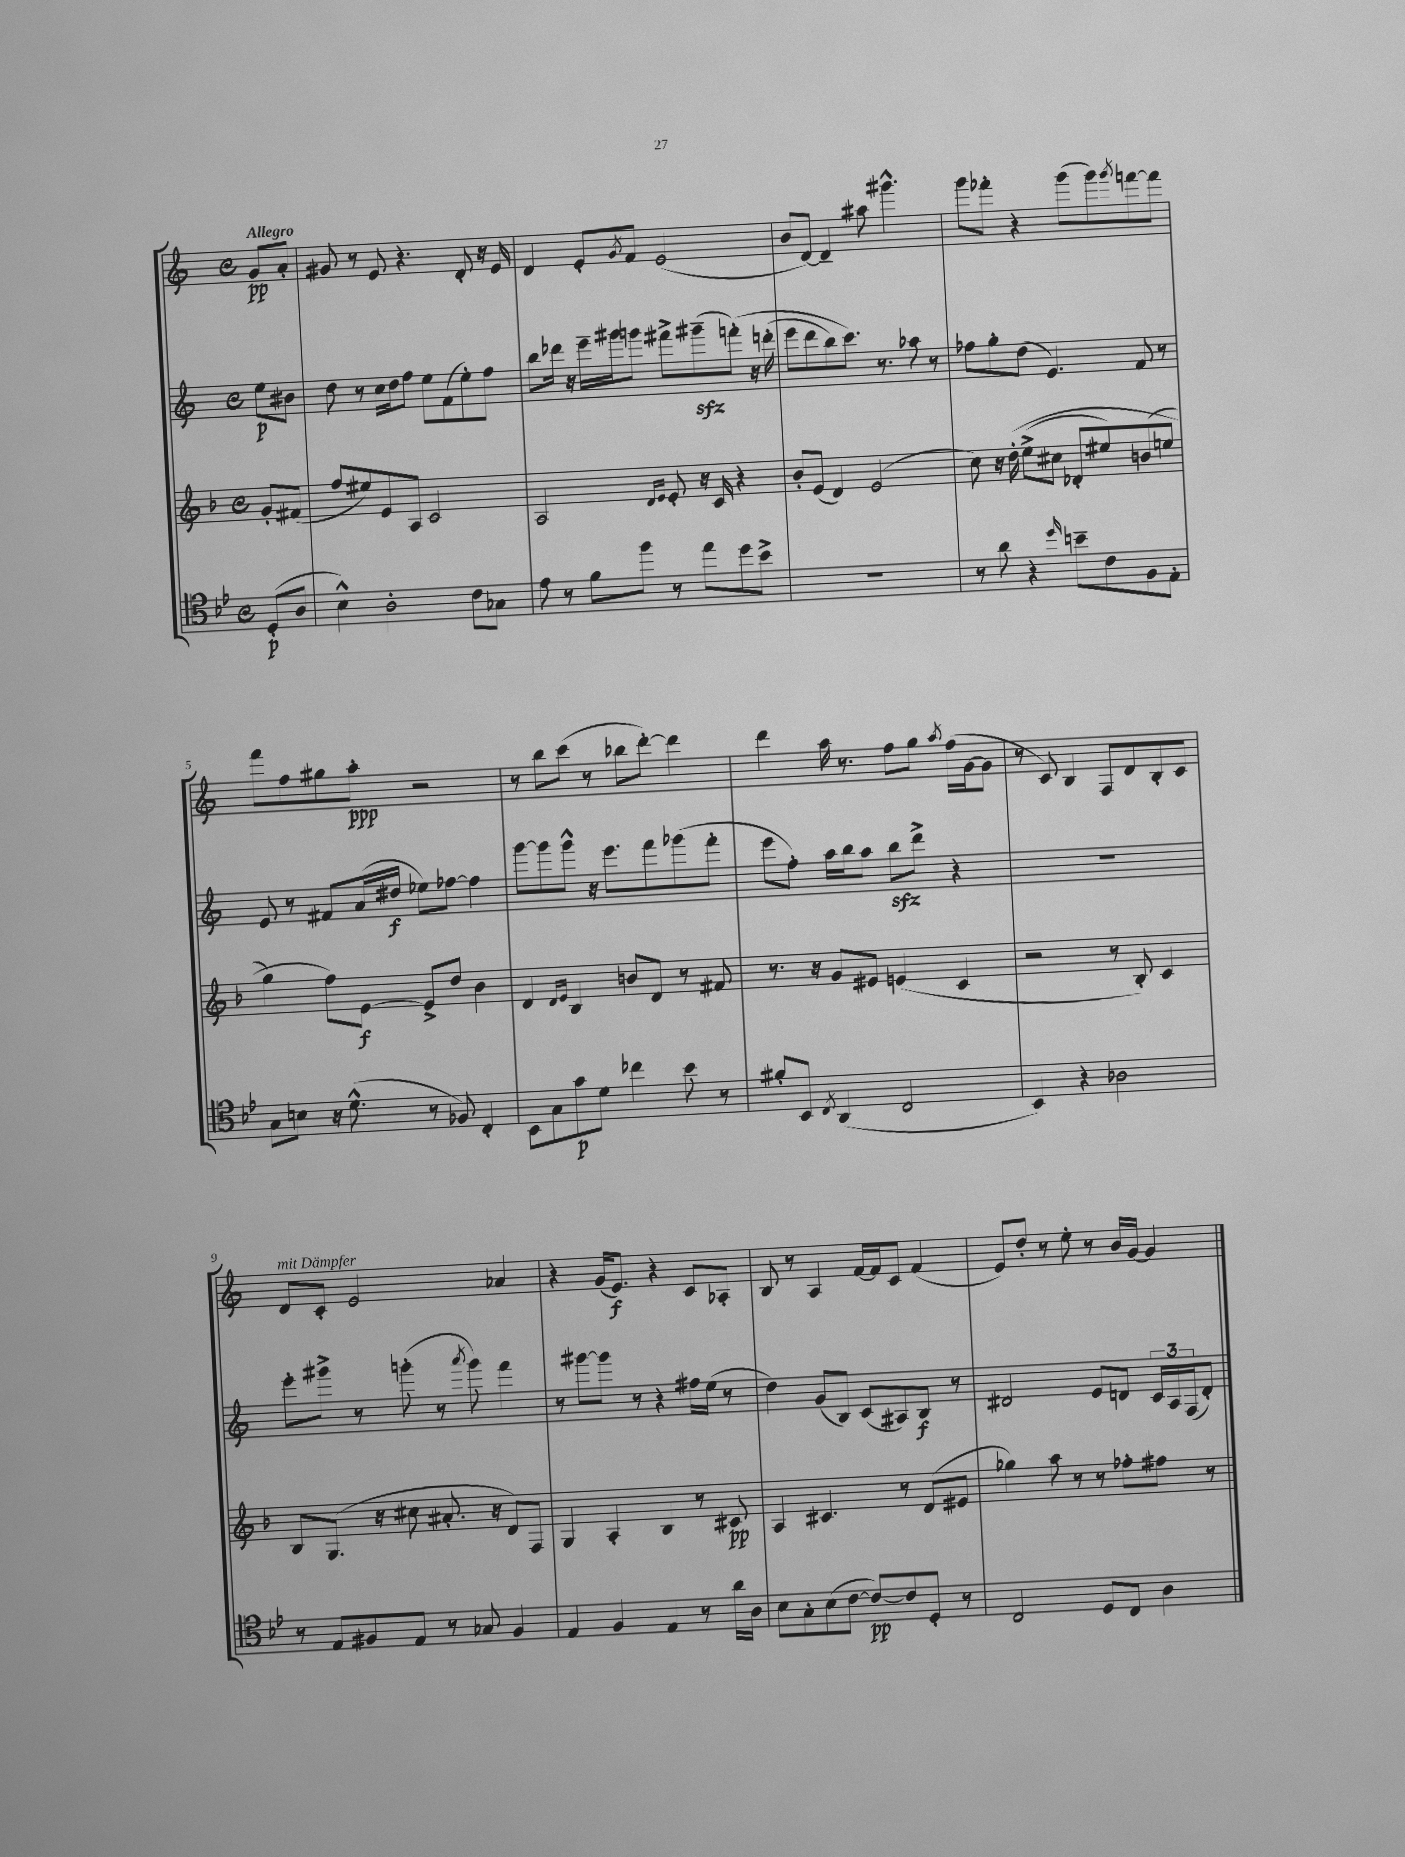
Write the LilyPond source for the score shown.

<<
\new StaffGroup <<
\new Staff = "s0" {
    \clef treble \key c \major \defaultTimeSignature \time 4/4 \partial 4 \tempo "Allegro"
    g'8\pp a'8-. |
    gis'8 r8 e'8 r4. d'8-. r16 e'16 |
    d'4 e'8-. \acciaccatura { g'8 } f'8 e'2( |
    b'8 d'8~) d'4-- ais''8 gis'''4.-^ |
    g'''8 fes'''8-. r4 g'''8( g'''8) \acciaccatura { g'''8 } f'''8~ f'''8 |
    f'''8 f''8 gis''8 a''8-.\ppp r2 |
    r8 b''8 c'''8( r8 bes''8 d'''8~-.) d'''4 |
    d'''4 a''16 r8. f''8 g''8 \acciaccatura { a''8 } f''16( g'16~ g'8 |
    r8 c'8) b4 f8 d'8 b8-. c'8 |
    d'8^\markup { \italic "mit Dämpfer" } c'8-. e'2 aes'4 |
    r4 g'16( e'8.\f) r4 c'8 aes8-. |
    b8 r8 a4 f'16~ f'16 c'8 f'4( |
    e'8) d''8-. r8 e''8-. r8 b'16 g'16~ g'4 \bar "|." |
}
\new Staff = "s1" {
    \clef treble \key c \major \defaultTimeSignature \time 4/4 \partial 4
    e''8\p bis'8 |
    d''8 r8 c''16 d''16 f''8 e''8 f'8( e''8-.) f''8 |
    b''8 des'''16 r16 e'''16-- gis'''16 g'''8 fis'''8-> gis'''8--\sfz( f'''8-.)\( r16 d'''16-.( |
    e'''8 d'''8 b''8) c'''8.\) r8. aes''8 r8 |
    fes''8 g''8-. d''8( e'4.) f'8 r8 |
    e'8 r8 fis'8 a'16( dis''16\f ees''8) fes''8~ fes''4 |
    g'''8~ g'''8 g'''8-^ r16 e'''8. f'''8 ges'''8( f'''8-. |
    e'''8 f''8-.) a''16 b''16 a''8 b''8\sfz d'''8-> r4 |
    R1 |
    e'''8-. gis'''8-> r8 g'''8-.( r8 \acciaccatura { a'''8 } g'''8) f'''4 |
    r8 gis'''8~ gis'''8 r8 r4 fis''16 e''16( r8 |
    d''4) g'8( b8) c'8( ais8) b8\f r8 |
    dis'2 e'8 d'8 \tuplet 3/2 { c'16 a16 f16( } d'8-.) \bar "|." |
}
\new Staff = "s2" {
    \clef treble \key f \major \defaultTimeSignature \time 4/4 \partial 4
    g'8-. fis'8( |
    f''8 eis''8) e'8 a8 c'2 |
    a2 \grace { d'16 e'16 } e'8-. r16 c'16 r4 |
    bes'8-. e'8( d'4) e'2( |
    c''8) r16 d''16-.\( e''8->( cis''8 des'8-. eis''8) b'8( e''8 |
    g''4\) f''8) e'8~\f e'8-> d''8 bes'4 |
    d'4 \grace { d'16 e'16 } bes4 b'8 d'8 r8 fis'8 |
    r8. r16 g'8 eis'8 e'4( c'4 |
    r2 r8 bes8-.) c'4 |
    bes8 g8.( r16 cis''8 ais'8.-. r16 d'8) f8 |
    g4 a4-. bes4 r8 cis'8\pp |
    a4 cis'4. r8 d'8( eis'8 |
    ges''4) a''8 r8 r8 fes''8-. fis''8 r8 \bar "|." |
}
\new Staff = "s3" {
    \clef tenor \key bes \major \defaultTimeSignature \time 4/4 \partial 4
    d8-.\p( a8 |
    bes4-^) a2-. c'8 ges8 |
    ees'8 r8 f'8 f''8 r8 ees''8 d''8 bes'8-> |
    R1 |
    r8 a'8 r4 \grace { d''16 } b'8-- c'8 f8 ees8-. |
    g8 b8 r16 d'8.-^( r8 fes8) c4-. |
    bes,8 g8 g'8\p d'8 ces''4 bes'8 r8 |
    fis'8-. bes,8 \acciaccatura { c8 } a,4( c2 |
    bes,4) r4 aes2 |
    r8 ees8 fis8 ees8 r8 ges8 fis4 |
    ees4 f4 ees4 r8 a'16 a16 |
    bes8 g8-. bes8( c'8~ c'8~\pp) c'8 d8-. r8 |
    c2 d8 c8 a4 \bar "|." |
}
>>
>>
